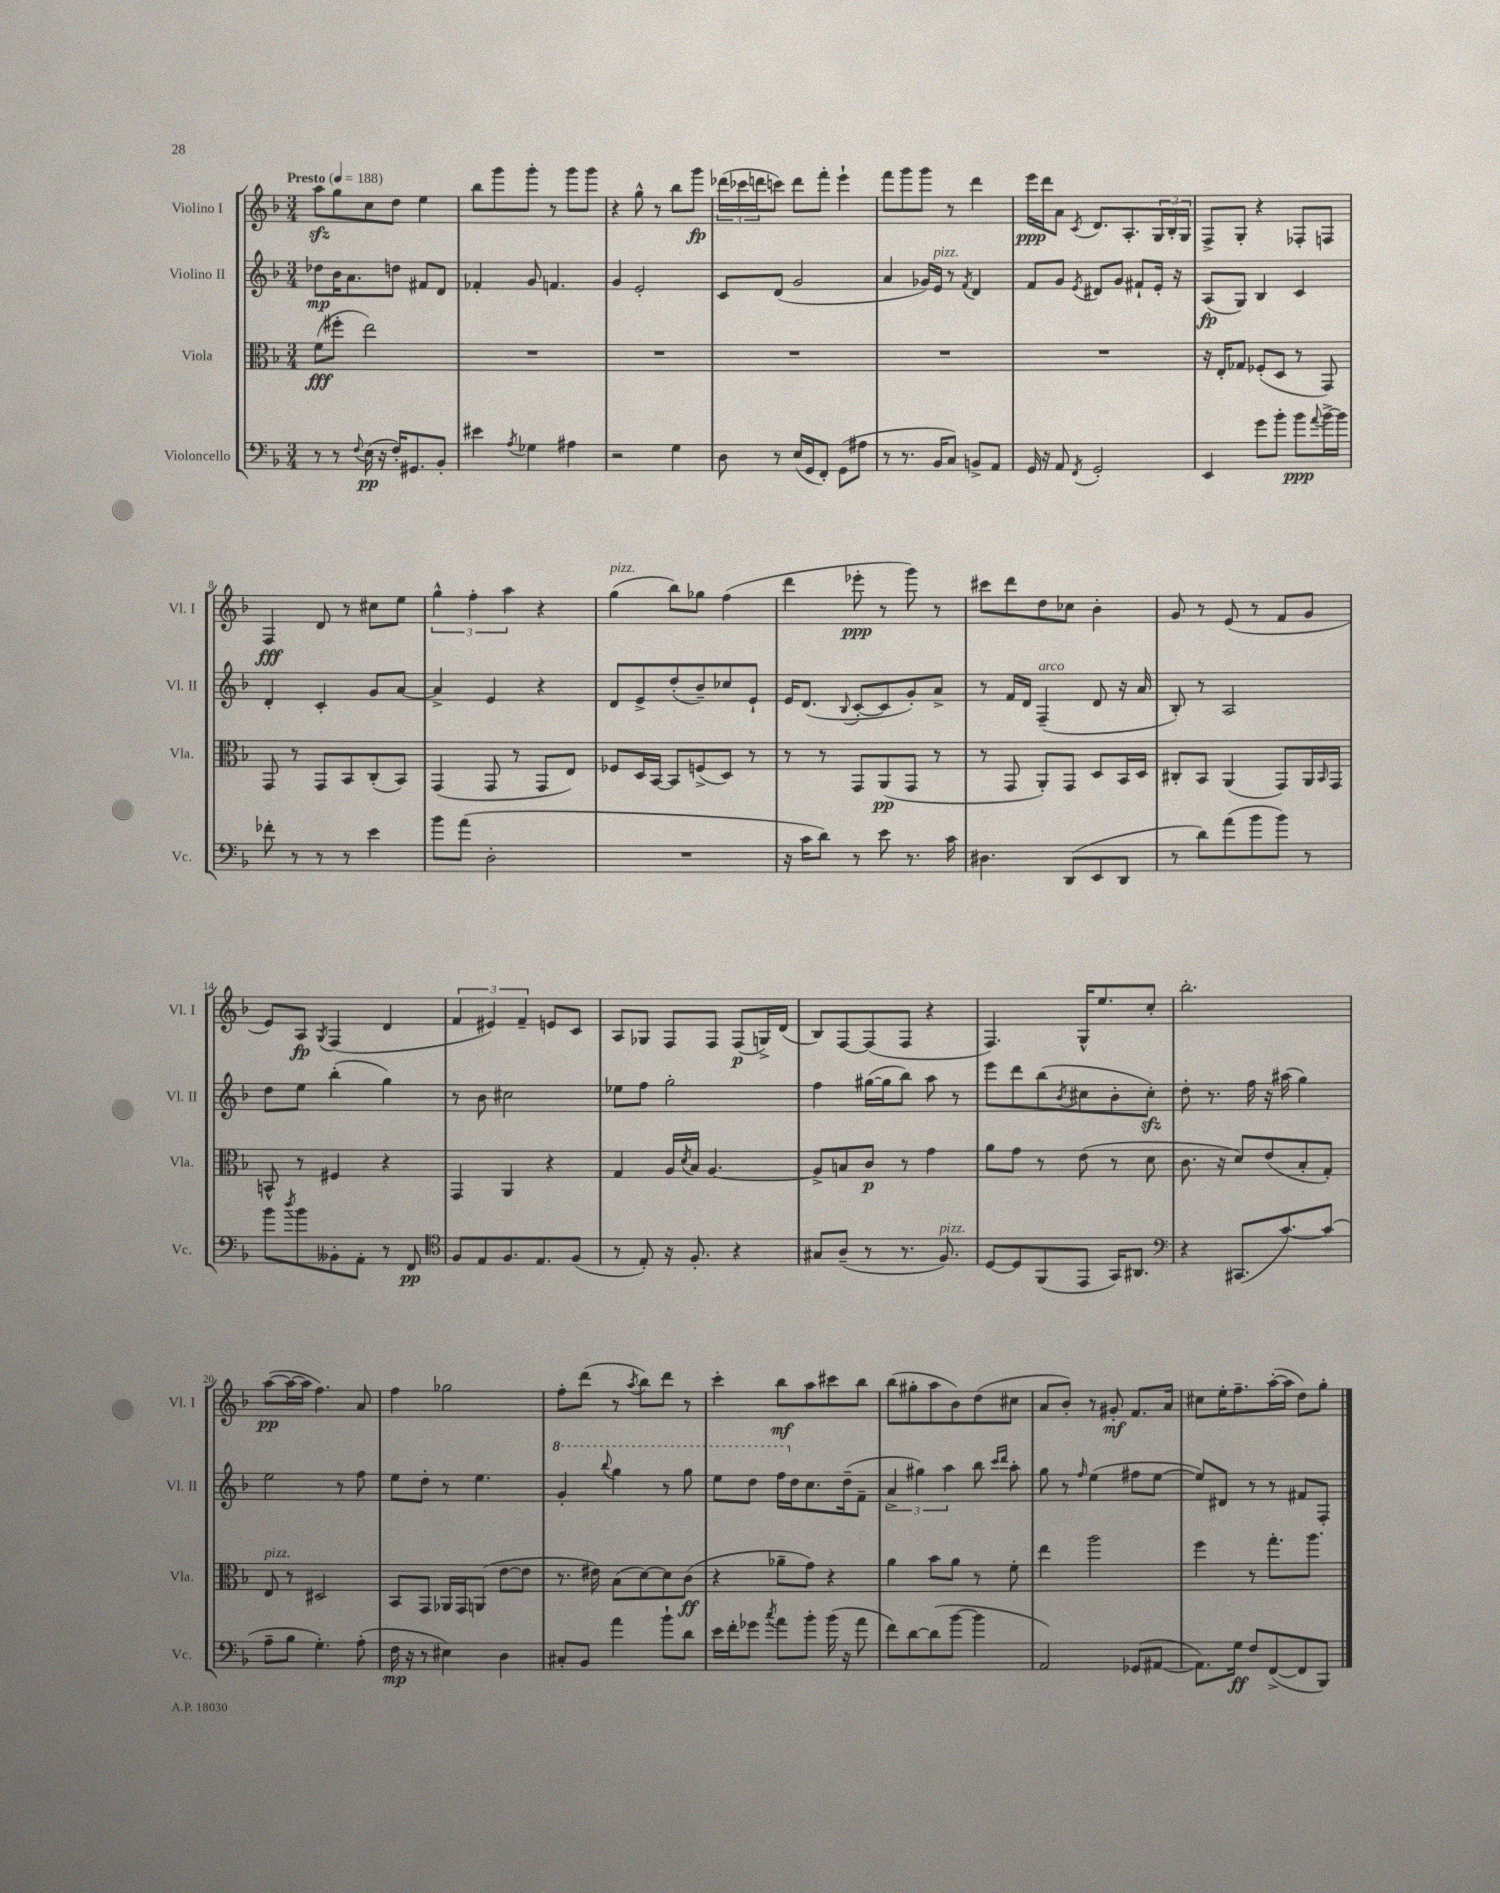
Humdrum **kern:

**kern	**kern	**kern	**kern
*staff4	*staff3	*staff2	*staff1
*clefF4	*clefC3	*clefG2	*clefG2
*k[b-]	*k[b-]	*k[b-]	*k[b-]
*M3/4	*M3/4	*M3/4	*M3/4
*MM188	*MM188	*MM188	*MM188
8r	(8f	8dd-	8aa
8r	8ff#'	16b-	8gg
.	.	8.a	.
8qqF	.	.	.
(16E	2ee)	.	8cc
16r	.	.	.
16F')	.	8dd	8dd
8.GG#	.	.	.
.	.	8f#	4ee
8BB-'	.	8d	.
=	=	=	=
4e#	2.r	4f-'	8bb-
.	.	.	8ggg
8qA	.	.	.
4G-	.	8g	8ggg'
.	.	4.f	8r
4A#	.	.	8ggg
.	.	.	8ggg
=	=	=	=
2r	2.r	4g	4r
.	.	2e'	8gg^^
.	.	.	8r
4G	.	.	8bb-
.	.	.	8ggg
=	=	=	=
8D	2.r	8c	(24ddd-
.	.	.	24ccc-
.	.	.	24ddd
8r	.	(8d	8ccc)
(16E	.	2g	8ddd
16GG	.	.	.
8FF')	.	.	8fff'
(8GG	.	.	4eee`
8A#	.	.	.
=	=	=	=
8r	2.r	4a	8fff
8.r	.	.	8ggg
.	.	16g-)	8ggg
16BB-	.	16e	.
8C)	.	8r	8r
.	.	8qf	.
8BB^	.	4d	4ddd
8AA	.	.	.
=	=	=	=
16GG	2.r	8f	16eee
16r	.	.	16ddd
8AA	.	8g	8a
8qFF	.	8qe	8qc
2GG'	.	8d#	8.d
.	.	8g	.
.	.	.	8.A'
.	.	8f#`	.
.	.	16e'	24G
.	.	.	24B-'
.	.	16r	.
.	.	.	24G
=	=	=	=
4EE	16r	(8A	8F^
.	16E'	.	.
.	8G-	8G)	8G'
8g	(8F-'	4B-	4r
8b-'	8D	.	.
8b-	8r	4c	8F-'
8qqa	.	.	.
[16b-^	8GG)	.	8F
16b-]	.	.	.
=	=	=	=
8f-'	8GG	4d'	4F
8r	8r	.	.
8r	8GG	4c'	8d
8r	8BB-	.	8r
4e	(8C'	8g	8cc#
.	8BB-)	[8a	8ee
=	=	=	=
8b-	(4GG	4a^]	6gg^^
(8a	.	.	.
.	.	.	6ff'
2D'	8GG	4e	.
.	.	.	6aa
.	8r	.	.
.	8GG	4r	4r
.	8E)	.	.
=	=	=	=
2.r	8F-	8d	(4gg
.	16D	8e^	.
.	[16BB-	.	.
.	8BB-]	(8dd'	8bb-)
.	(8F^	8b-~)	8gg-
.	8D)	8cc-	(4ff
.	8r	8e`	.
=	=	=	=
16r	8r	16e	4ddd
16c	.	(8.d	.
8d)	8r	.	.
.	.	8qqB-	.
8r	8GG	[8c'	8eee-'
8e	(8AA	8c]	8r
8.r	8GG	8g')	8ggg)
.	8r	8a^	8r
16c	.	.	.
=	=	=	=
4.D#	8r	8r	8ccc#
.	8GG	16f	8ddd
.	.	16d	.
.	8AA')	(4F~	8dd
(8DD	8GG	.	8cc-
8EE	8D	8d	4b-'
8DD	16BB-	16r	.
.	16D	16a	.
=	=	=	=
8r	8C#'	8B-')	8g
8d)	8BB-	8r	8r
(8a	(4AA	2A	(8e
8b-	.	.	8r
8b-)	8GG)	.	8f
8r	16AA	.	8g
.	16qqBB-	.	.
.	16GG	.	.
=	=	=	=
8b-	8BB^^	8dd	8e)
8qdd	.	.	.
8b-	8r	8ee	8A
.	.	.	8qG
8BB--'	4F#	(4bb-'	(4F
8AA'	.	.	.
8r	4r	4gg)	4d
8FF	.	.	.
=	=	=	=
*clefC4	*	*	*
8F	4GG	8r	6f
8E	.	8b-	.
.	.	.	6e#)
8.F	4AA	2cc#	.
.	.	.	6f~
8.E	.	.	.
.	4r	.	8e
(8F	.	.	8c
=	=	=	=
8r	4G	8ee-	8A
8E')	.	8ff	8G-
16r	16A	2gg'	8F
.	8qd	.	.
8.F'	16B-	.	.
.	[4.A	.	8F
4r	.	.	(8F
.	.	.	16G^)
.	.	.	(16d
=	=	=	=
8G#	8A^]	4ff	8B-)
(8A~	8B	.	[8F
8r	8c	([16gg#	(8F]
.	.	16gg#]	.
8.r	8r	8bb-)	8F
.	4g	8aa	4r
8.F)	.	.	.
.	.	8r	.
=	=	=	=
[8D	8a	8eee	4.F)
8D]	8g	8ddd	.
(8FF	8r	(8bb-	.
.	.	8qb-	.
8EE	(8e	8cc#	16G^^
.	.	.	8.ee
16GG)	8r	8b-'	.
8.AA#	.	.	.
.	8d	8cc#')	8cc'
=	=	=	=
*clefF4	*	*	*
4r	8.c	8dd'	2.bb-'
.	.	8.r	.
.	16r	.	.
(8.CC#	8d)	.	.
.	.	16ff	.
.	(8e	16r	.
[8.c)	.	(16aa#	.
.	8B-'	4gg)	.
(8c]	8G')	.	.
=	=	=	=
8A~	8E	2ee	([8aa
8B-	8r	.	16aa_
.	.	.	16aa]
4.G')	2D#	.	4.ff)
.	.	8r	.
(8A'	.	8ff	8a
=	=	=	=
16F	8BB-	8ee	4ff
16r	.	.	.
8r	8GG	8dd'	.
4E#)	16AA-	8r	2gg-
.	16GG	.	.
.	(8AA	4.ee	.
4D	[8e	.	.
.	8e]	.	.
=	=	=	=
8C#'	8.r	4gg'	8ff'
8BB-	.	.	(8ddd
.	16e#)	.	.
.	.	8qqbbb-	.
4a	(8B-	4ggg	8r
.	.	.	8qaa
.	[8d)	.	8bb-)
8b-`	8d]	8r	8ddd
8d	(8c	8ggg	8r
=	=	=	=
16e	4r	8eee	4ccc'
16f'	.	.	.
8g-	.	8ddd	.
8qcc	.	.	.
8a	8a-~	16fff	8bb-
.	.	16dd	.
8b-'	8g)	8.cc	8aa
(16b-	4r	.	8ccc#
16r	.	(16dd~	.
8a	.	8f~	8bb-
=	=	=	=
8f)	4a	6a^	(8bb-
[8d	.	.	8gg#'
.	.	6gg#)	.
(8d]	8b-	.	8aa
.	.	6aa	.
[8b-	8a	.	8b-)
4b-]	8r	8bb-	(8dd
.	.	16qqccc	.
.	.	16qqddd	.
.	8f'	8aa'	8cc#
=	=	=	=
2AA)	4ee	8gg	8a
.	.	8r	8b-')
.	.	16qqff	.
.	2aa	(4ee	8r
.	.	.	8g#'
(8GG-	.	8ff#	8.f
[8AA#	.	[8ee	.
.	.	.	16a
=	=	=	=
8.AA#])	4ff	8ee])	8cc#
.	.	8d#	16ee'
16G	.	.	8.ff~
8F	8r	8r	.
([8FF^	8.gg'	8r	([16aa'
.	.	.	16aa]
8FF]	.	8f#	8dd)
.	8.aa	.	.
8BBB-)	.	8F'	8gg'
==	==	==	==
*-	*-	*-	*-
